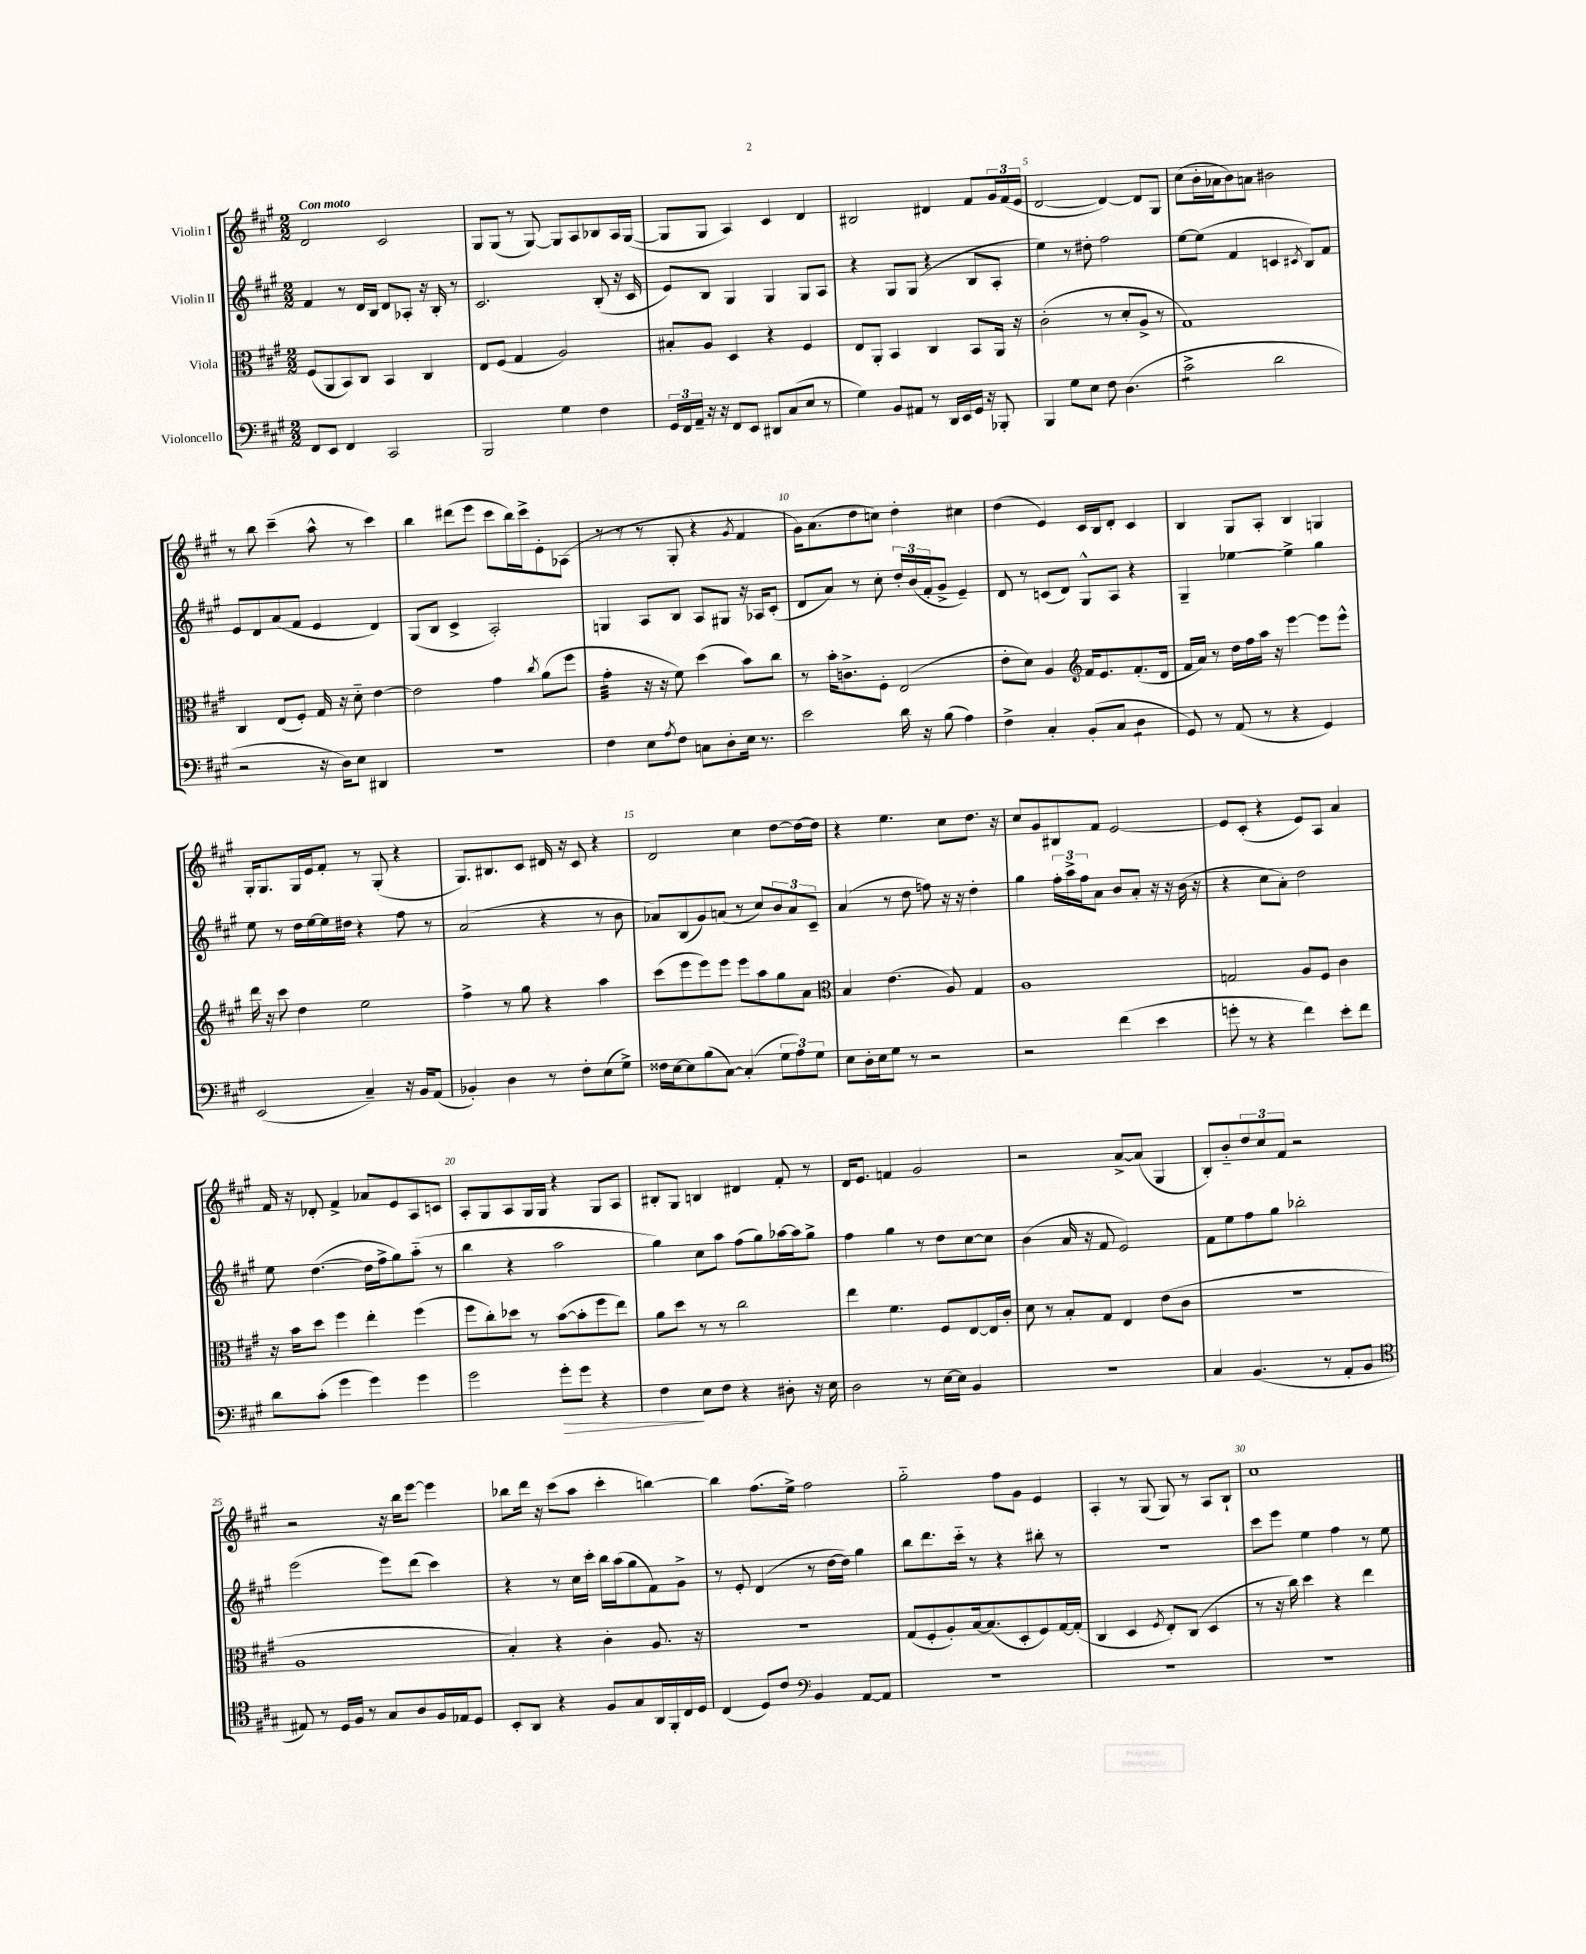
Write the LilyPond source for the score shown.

<<
\new StaffGroup <<
\new Staff = "s0" \with { instrumentName = "Violin I" } {
    \clef treble \key a \major \numericTimeSignature \time 2/2 \tempo "Con moto"
    d'2 cis'2 |
    gis8 gis8( r8 gis8~) gis8 a8 bes8 a16 gis16~( |
    gis8 gis8 a4) cis'4 d'4 |
    bis2 dis'4 fis'8 \tuplet 3/2 { gis'16 fis'16( e'16 } |
    d'2~ d'4~) d'8 gis8 |
    cis''8( b'16-. aes'16 b'8) a'8 bis'2 |
    r8 b''8 cis'''4--( a''8-^ r8 cis'''4) |
    b''4 dis'''8( e'''8 cis'''8 b''16) cis'''16-> e'8-. aes8( |
    r8 r8 r8 gis8-. r4 \acciaccatura { gis'8 } fis'4 |
    gis'16) a'8.( d''8 c''8) d''4-. cis''4 |
    d''4( e'4) cis'16 b16 d'8-. cis'4 |
    b4 gis8 a8-. b4 g4 |
    gis16-. gis8. gis16 e'16 fis'8-. r8 gis8-.( r4 |
    gis8.) bis8. cis'8 dis'16 r16 cis'8 r4 |
    d'2 cis''4 d''8~ d''16~ d''16 |
    r4 e''4. cis''8 d''8. r16 |
    cis''8 gis'8 bis8 fis'8 e'2~ |
    e'8 cis'8-.( r4 e'8) a8 a'4 |
    fis'16 r16 des'8-. fis'4-> aes'8 e'8 a8 c'8 |
    a8-. gis8 a8 gis16 gis16 r4 gis8 a8 |
    bis8-. gis8 b4 dis'4 fis'8-. r8 |
    d'16 e'8. f'4 gis'2 |
    r2 a'8~-> a'8( gis4 |
    b8-.) b'8-_ \tuplet 3/2 { d''8 cis''8 fis'8 } r2 |
    r2 r16 b''16 e'''8~ e'''4 |
    bes''8 d'''16 r16 cis'''8( a''8 cis'''4-. b''4~) |
    b''4 fis''8.( e''16->) fis''2 |
    gis''2-_ fis''8 gis'8 e'4 |
    a4-. r8 gis8( gis8) r8 a8 b8-! |
    cis''1 \bar "|." |
}
\new Staff = "s1" \with { instrumentName = "Violin II" } {
    \clef treble \key a \major \numericTimeSignature \time 2/2
    fis'4 r8 d'16 b16 d'8 aes8-. r16 b16-. r8 |
    cis'2. b8-.( r16 cis'16 |
    e'8) b8 gis4 gis4 gis8 a8 |
    r4 gis8 gis8( r4 b8 a8-. |
    e''4) r8 dis''8-. fis''2 |
    e''8~ e''8( fis'4 c'4 \acciaccatura { cis'8 } b8) fis'8 |
    e'8 d'8 a'8( fis'8 e'4 d'4) |
    gis8( b8 cis'4-> a2-.) |
    g4 a8 b8 a8 gis8 r16 aes16 cis'8-.( |
    d'8 a'8) r8 cis''8-. \tuplet 3/2 { d''16-. b'16( fis'16-. } gis'8-> e'4--) |
    d'8 r8 c'8( d'8) gis8-^ a8 r4 |
    gis4-- ees''4~ ees''4-> gis''4 |
    e''8 r8 d''16 e''16~ e''16 dis''16 r4 fis''8 r8 |
    a'2( r4 r8 b'8 |
    aes'8) b8( gis'8) a'8( r8 cis''8) \tuplet 3/2 { b'8 a'8 cis'8-- } |
    a'4( r8 d''8 f''8) r16 r16 d''4-. |
    gis''4 \tuplet 3/2 { fis''16-. a''16-> fis''16 } a'8 b'8 a'8-. r16 r16 b'16( r16 |
    r4 cis''8 a'8-.) d''2 |
    e''8 d''4.~( d''16 fis''16-> gis''8) a''8-_( r8 |
    b''4 r4 a''2 |
    gis''4) cis''8 a''8 fis''8( gis''8) aes''16~ aes''16 gis''8-> |
    fis''4 gis''4 r8 d''8 cis''8~ cis''8 |
    b'4( a'16 r16 fis'8 e'2) |
    fis'8 e''8 fis''8 gis''8 bes''2-. |
    e'''2( e'''8) d'''8( cis'''4) |
    r4 r8 cis''16 cis'''16-. b''16 a''16( gis''8 fis'8) gis'8-> |
    r8 e'8-. d'4( r8 d''16~ d''16) gis''4 |
    b''8 d'''8. cis'''16-_ r8 r4 bis''8-. r8 |
    r1 |
    cis'''8 e'''8 e''4 fis''4 r8 e''8 \bar "|." |
}
\new Staff = "s2" \with { instrumentName = "Viola" } {
    \clef alto \key a \major \numericTimeSignature \time 2/2
    fis8( a,8 b,8) cis8 b,4 cis4 |
    e8 fis8( gis4 a2) |
    bis8-. a8 d4 r4 fis4 |
    e8 a,8-. b,4 cis4 b,8 a,16 r16 |
    cis'2-.( r8 d'8-. a8-> r8 |
    gis1) |
    cis4 e8( fis8-.) gis16 r16 d'8-_ e'4~ |
    e'2 gis'4 \acciaccatura { cis''8 } a'8( fis''8 |
    gis'4:32-. r16 r16 fis'8) d''4( b'8) cis''8 |
    r8 b'16-. c'8.-> fis8-. e2( |
    e'8-. d'8) a4 \clef treble fis'16 e'8. fis'8.-.( d'16 |
    fis'16 a'16) r8 d''16 fis''16 a''16 r16 e'''4~ e'''8 e'''8-^ |
    d'''16 r16 cis'''8 d''4 e''2 |
    fis''4-> r8 gis''8 r4 a''4 |
    cis'''8( e'''8 e'''8) e'''8 e'''8 a''8 gis''8 a'8 |
    \clef alto b4 e'4.( a8) gis4 |
    a1 |
    g2 a8 fis8 cis'4 |
    r16 b'16 d''8 fis''4 e''4-. fis''4( |
    fis''8 cis''8-.) des''8 r8 b'8~( b'8-. fis''8 e''8) |
    a'8 d''8 r8 r8 cis''2 |
    e''4 fis'4. fis8 e8~ e16 cis'16-. |
    d'8 r8 b8-. gis8 e4 e'8( cis'8 |
    r1 |
    a1 |
    b4-.) r4 cis'4-. a8. r16 |
    R1 |
    gis8( fis8-. a8-.) b16~ b8.( d8-. fis8) gis16~ gis16-.( |
    cis4 d4 \acciaccatura { fis8 } e8-.) cis8( d4 |
    r8 r16 cis''16) d''4 r4 e''4 \bar "|." |
}
\new Staff = "s3" \with { instrumentName = "Violoncello" } {
    \clef bass \key a \major \numericTimeSignature \time 2/2
    fis,8 e,8 fis,4 cis,2 |
    b,,2 gis4 fis4 |
    \tuplet 3/2 { gis,16 fis,16 a,16-- } r16 r16 fis,8 e,8 dis,8 cis8( e8 r8 |
    gis4) b,8 ais,8 r8 d,16 e,16 gis,16 r16 bes,,8-. |
    b,,4 gis8 e8 fis8 d4.( |
    cis'2:8-> d'2 |
    r2 r16 d16) e8 dis,4 |
    r1 |
    fis4 e8 \acciaccatura { a8 } fis8 c8 d8-. e16 r8. |
    e'2 d'16 r16 b8( a4) |
    fis4-> cis4-. b,8-.( cis8 d4:8 |
    gis,8) r8 a,8( r8 r4 gis,4) |
    e,2( cis4--) r16 b,16 a,8( |
    bes,4-.) d4 r8 fis8-. e8( gis8->) |
    fisis16 e16~ e8 b8( cis8~) cis4-.( \tuplet 3/2 { gis8 a8) gis8 } |
    e8 d16-. e16 gis8 r8 r2 |
    r2 fis'4( e'4 |
    g'8-. r8 r4 fis'4) e'8-. fis'8 |
    d'8 cis'8-.( gis'4 gis'4) gis'4 |
    gis'2 gis'8-.\> gis'8 r4 |
    fis4\! e8 fis8 r4 dis8-. r16 e16 |
    d2 r8 e16~ e16 b,4 |
    R1 |
    cis4 b,4.( r8 a,8-. b,8 |
    \clef tenor eis8) r8 d16 fis16 r8 gis8 a8 fis16 ees16 d8 |
    b,8-. a,8 r4 fis8 gis8 a,16 fis,16-. cis16 d16 |
    cis4( d8) cis'8 \clef bass b,4 a,8~ a,8 |
    R1 |
    R1 |
    R1 \bar "|." |
}
>>
>>
\layout { \context { \Score \override BarNumber.break-visibility = ##(#f #t #t) barNumberVisibility = #(every-nth-bar-number-visible 5) } }
